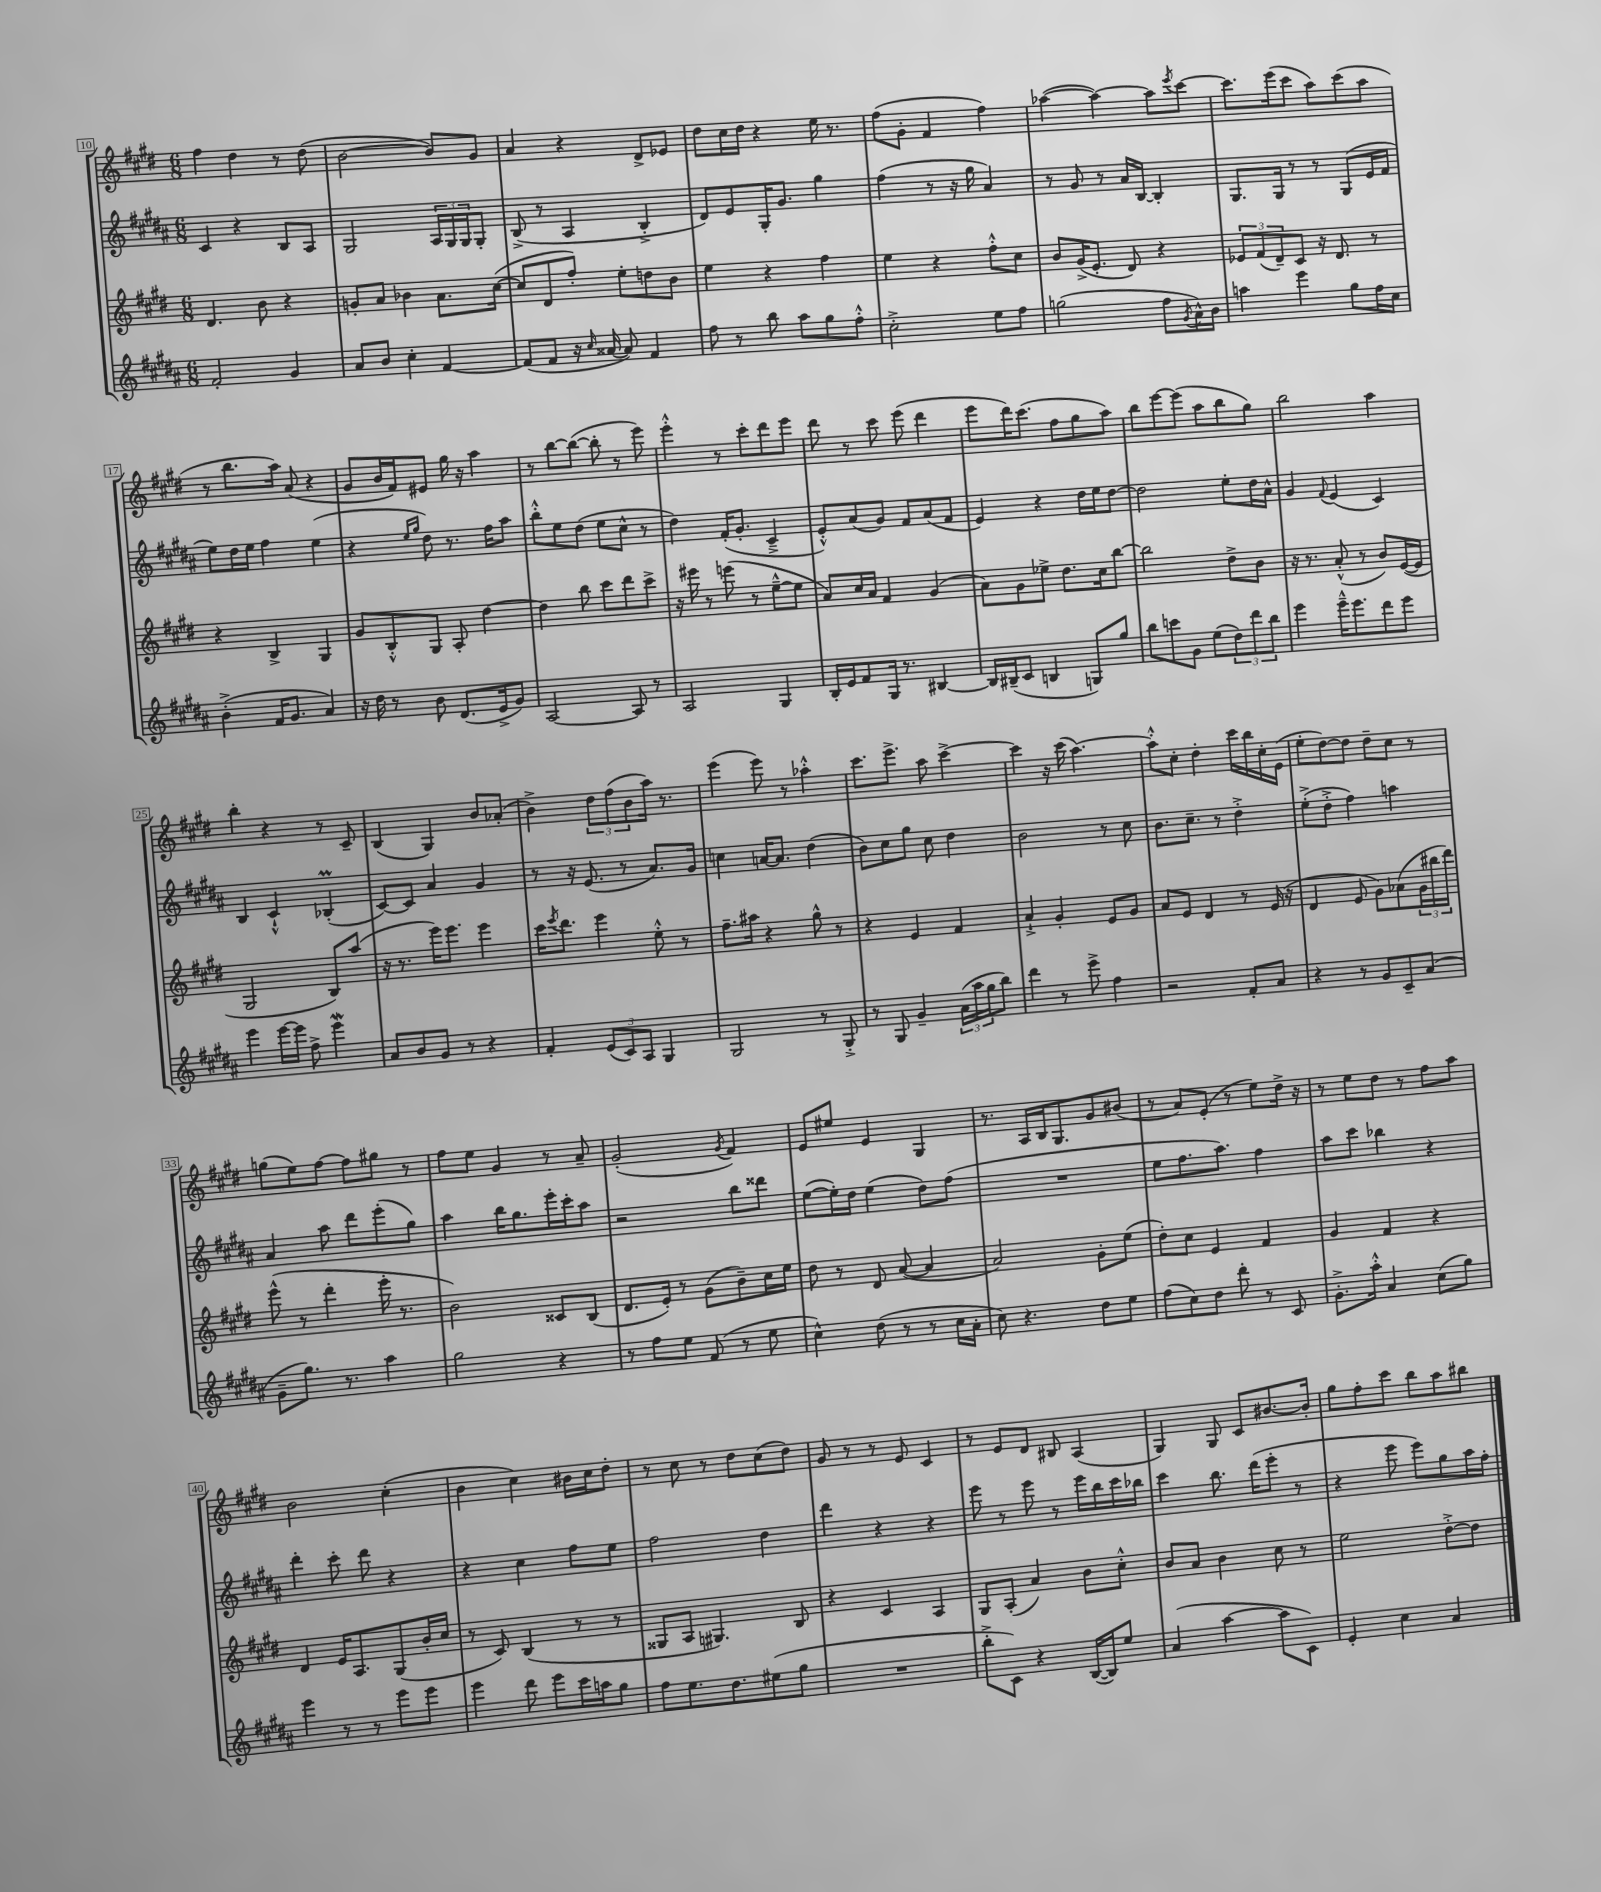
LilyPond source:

<<
\new StaffGroup <<
\new Staff = "s0" {
    \clef treble \key e \major \numericTimeSignature \time 6/8
    fis''4 dis''4 r8 dis''8( |
    b'2~ b'8) gis'8 |
    a'4 r4 dis'8-> ees'8 |
    dis''8 cis''16 dis''16 r4 e''16 r8. |
    fis''8( gis'8-. fis'4 fis''4) |
    aes''4~( aes''4~) aes''8 \acciaccatura { e'''8 } cis'''8~ |
    cis'''8. e'''16( cis'''8 a''8) cis'''8( a''8 |
    r8 b''8. a''16) a'8( r4 |
    gis'8 b'16 fis'16) eis'8 gis''16 r16 a''4 |
    r8 b''8~ b''8~( b''8-. r8 e'''8) |
    e'''4-.-^ r8 cis'''8-. dis'''8 e'''8 |
    dis'''8 r8 cis'''8 e'''8( dis'''4 |
    e'''8 dis'''16) cis'''8.( fis''8 gis''8 a''8) |
    b''8 e'''8~ e'''8( a''8 b''8 gis''8) |
    b''2 a''4 |
    b''4-. r4 r8 cis'8-- |
    b4( gis4) b'8 aes'8-.( |
    b'4->) \tuplet 3/2 { dis''8 fis''8( b'8 } a''16) r8. |
    e'''4( e'''8) r8 aes''4-.-^ |
    cis'''8. e'''8.-> a''8 cis'''4~-> |
    cis'''4 r16 cis'''16( a''4.~) |
    a''8-.-^ cis''8-. dis''4-. cis'''16 b''16 cis''16-. e'16( |
    e''8-. dis''8~) dis''8 dis''8-- cis''8 r8 |
    g''8( e''8) fis''8~ fis''8 gis''8 r8 |
    fis''8 e''8 gis'4 r8 a'8-- |
    gis'2-.( \acciaccatura { gis'8 } fis'4) |
    e'8 eis''8 e'4 gis4 |
    r8. a16 b16 gis8. gis'8 bis'8( |
    r8 a'8) e'8-.( r8 e''8) dis''16-> r16 |
    r8 e''8 dis''8 r8 fis''8 a''8 |
    b'2 cis''4-.( |
    b'4 cis''4) bis'16 cis''16 dis''8-. |
    r8 cis''8 r8 dis''8 cis''8( dis''8) |
    gis'8 r8 r8 e'8 cis'4 |
    r8 e'8 dis'8 bis8 a4( |
    gis4) gis8 cis'8 bis'8.~ bis'16-. |
    gis''8 fis''8-. cis'''8 b''8 a''8 bis''8 \bar "|." |
}
\new Staff = "s1" {
    \clef treble \key b \major \numericTimeSignature \time 6/8
    cis'4 r4 b8 ais8 |
    gis2 \tuplet 3/2 { ais16 gis16 gis16 } gis8-. |
    b8->( r8 ais4 b4-.-> |
    dis'8) e'8 gis16-. gis'8. gis''4 |
    fis''4( r8 r16 gis''16 ais'4) |
    r8 gis'8 r8 ais'16 b16~ b4-. |
    gis8. gis16 r8 r8 gis8( e'16 fis'16 |
    e''8) dis''16 e''16 fis''4 e''4( |
    r4 \grace { e''16 gis''16 } dis''8) r8. fis''16 ais''8 |
    b''8-.-^ e''8 dis''8( e''8 cis''8-^ r8 |
    dis''4) fis'16-.( gis'8.-. cis'4---> |
    e'8-.-^) ais'8( gis'8) fis'8 ais'8( fis'8 |
    e'4) r4 dis''16 e''16 dis''8~ |
    dis''2 e''8-. dis''16 ais'16-^ |
    gis'4 \appoggiatura { fis'8 } e'4( cis'4) |
    b4 cis'4-!-^ bes4-.\prall( |
    cis'8~) cis'8 ais'4 gis'4 |
    r8 r16 e'8.( r8 ais'8.) gis'16 |
    c''4 a'16~ a'8. dis''4( |
    b'8) cis''8 gis''8 cis''8 dis''4 |
    b'2 r8 cis''8 |
    b'8. cis''8.-- r8 dis''4-.-> |
    e''8-.->( dis''8-.-> fis''4) a''4 |
    ais'4 ais''8 dis'''8 e'''8-.( gis''8) |
    ais''4 b''16 gis''8. e'''16-. cis'''16-. ais''8 |
    r2 b''8 disis'''8 |
    e''8~( e''16-.) dis''16 e''4( dis''8) fis''8( |
    R2. |
    e''8 fis''8. ais''8.) fis''4 |
    ais''8 cis'''8 bes''4 r4 |
    dis'''4-. cis'''8-. dis'''8 r4 |
    r4 cis''4 fis''8 e''8 |
    fis''2 dis''4 |
    dis'''4 r4 r4 |
    e'''8 r8 e'''8 r8 e'''16 b''16 cis'''16 bes''16 |
    cis'''4 b''8. dis'''16( e'''8-. r8 |
    r4 e'''8 e'''8) gis''8 ais''16 fis''16-. \bar "|." |
}
\new Staff = "s2" {
    \clef treble \key e \major \numericTimeSignature \time 6/8
    dis'4. b'8 r4 |
    g'8-. a'8 bes'4 a'8. cis''16~( |
    cis''8 dis'8 fis''8-.) e''8-. d''8 b'8 |
    e''4 r4 fis''4 |
    e''4 r4 fis''8-.-^ cis''8 |
    b'8 gis'16->( e'8.-. dis'8) r4 |
    \tuplet 3/2 { ees'8 fis'8( dis'8--) } cis'8 r16 dis'8. r8 |
    r4 b4-> gis4 |
    gis'8 b8-.-^ gis8 a8-. dis''4~ |
    dis''4 b''8 cis'''8 dis'''8 cis'''8-> |
    r16 eis'''16 r8 e'''8( r8 e''8~---^ e''8 |
    a'8) cis''16 a'16 fis'4 gis'4( |
    a'8) gis'8 ees''8-> dis''8. cis''16 b''8~ |
    b''2 dis''8-> b'8 |
    r16 r8. a'8-.-^( r8 b'8) e'16~( e'16 |
    gis2 b8) a''8( |
    r16 r8. e'''16) e'''8. e'''4 |
    cis'''16 \acciaccatura { e'''8 } dis'''8. e'''4 e''8-.-^ r8 |
    fis''8.-- ais''16 r4 gis''8-^ r8 |
    r4 e'4 fis'4 |
    a'4-!-> gis'4-. e'8 gis'8 |
    a'8 e'8 dis'4 r8 e'16( r16 |
    dis'4 e'8 gis'8) aes'8( \tuplet 3/2 { gis'16 bis''16 dis'''16) } |
    e'''8-^( r8 dis'''4-. e'''16-. r8. |
    b'2) cisis'8 b8( |
    dis'8. e'16-.) r8 gis'8( b'8--) cis''16 e''16 |
    dis''8 r8 dis'8 a'8~( a'4 |
    a'2) gis'8-. e''8( |
    dis''8-.) cis''8 e'4 fis'4 |
    gis'4 fis'4 r4 |
    dis'4 e'16 a8. gis8( b'16-. cis''16 |
    r8 cis'8) b4( r8 r8 |
    gisis8 a8 gis4.) b8 |
    r4 cis'4 a4 |
    gis8 a8-.( a'4) b'8 cis''8-.-^ |
    b'8 a'8 b'4 cis''8 r8 |
    e''2 dis''8~-.-> dis''8 \bar "|." |
}
\new Staff = "s3" {
    \clef treble \key b \major \numericTimeSignature \time 6/8
    fis'2-. gis'4 |
    ais'8 b'8 cis''4-. fis'4~ |
    fis'8( fis'8 r16 \grace { cis''16 } aisis'16~ aisis'8) fis'4 |
    fis''8 r8 b''8 ais''8 gis''8 fis''8-.-^ |
    cis''2-.-> e''8 fis''8 |
    g''2( fis''8 \acciaccatura { gis'8 } ais'16-^) b'16 |
    a''4 e'''4 gis''8 fis''16 cis''16 |
    b'4-.->( fis'16 gis'8. ais'4) |
    r16 dis''16 r8 b'8 dis'8.( e'16-> gis'8) |
    ais2~ ais8 r8 |
    ais2 gis4 |
    b16-. e'16 fis'8 gis16 r8. bis4~ |
    bis16 bis16--( cis'8 b4 g8) gis''8 |
    b''8 c'''8 gis'8 e''8( \tuplet 3/2 { dis''8) dis'''8 b''8 } |
    e'''4 e'''16---^ e'''8. dis'''8 e'''8 |
    e'''4 e'''16~ e'''16 fis''8-> e'''4\mordent |
    ais'8 b'8 gis'8 r8 r4 |
    fis'4-. \tuplet 3/2 { e'8( cis'8) ais8 } gis4 |
    gis2 r8 gis8-.-> |
    r8 gis8 gis'4-- \tuplet 3/2 { ais'16( ais''16 gis''16 } b''8) |
    dis'''4 r8 e'''8-> fis''4 |
    r2 fis'8-. ais'8 |
    r4 r8 gis'8 cis'8-- ais'8( |
    gis'8-- gis''8.) r8. ais''4 |
    gis''2 r4 |
    r8 fis''8 e''8 fis'8( r8 e''8 |
    cis''4-^) dis''8( r8 r8 cis''16 ais'16-. |
    cis''8) r4. dis''8 e''8 |
    fis''8( cis''8) dis''8 dis'''8-. r8 cis'8 |
    gis'8.-.-> ais''16-.-^ ais'4 cis''8( gis''8) |
    e'''4 r8 r8 e'''8 e'''8 |
    e'''4 dis'''8 e'''8 cis'''16 a''16 gis''8 |
    fis''8 e''8. dis''8. eis''8( gis''8 |
    R2. |
    b''8-.-> cis'8) r4 b16~( b16) e''8 |
    ais'4( ais''4~ ais''8 cis'8) |
    e'4-. cis''4 ais'4 \bar "|." |
}
>>
>>
\layout { \context { \Score currentBarNumber = #10 \override BarNumber.stencil = #(make-stencil-boxer 0.1 0.3 ly:text-interface::print) } }
